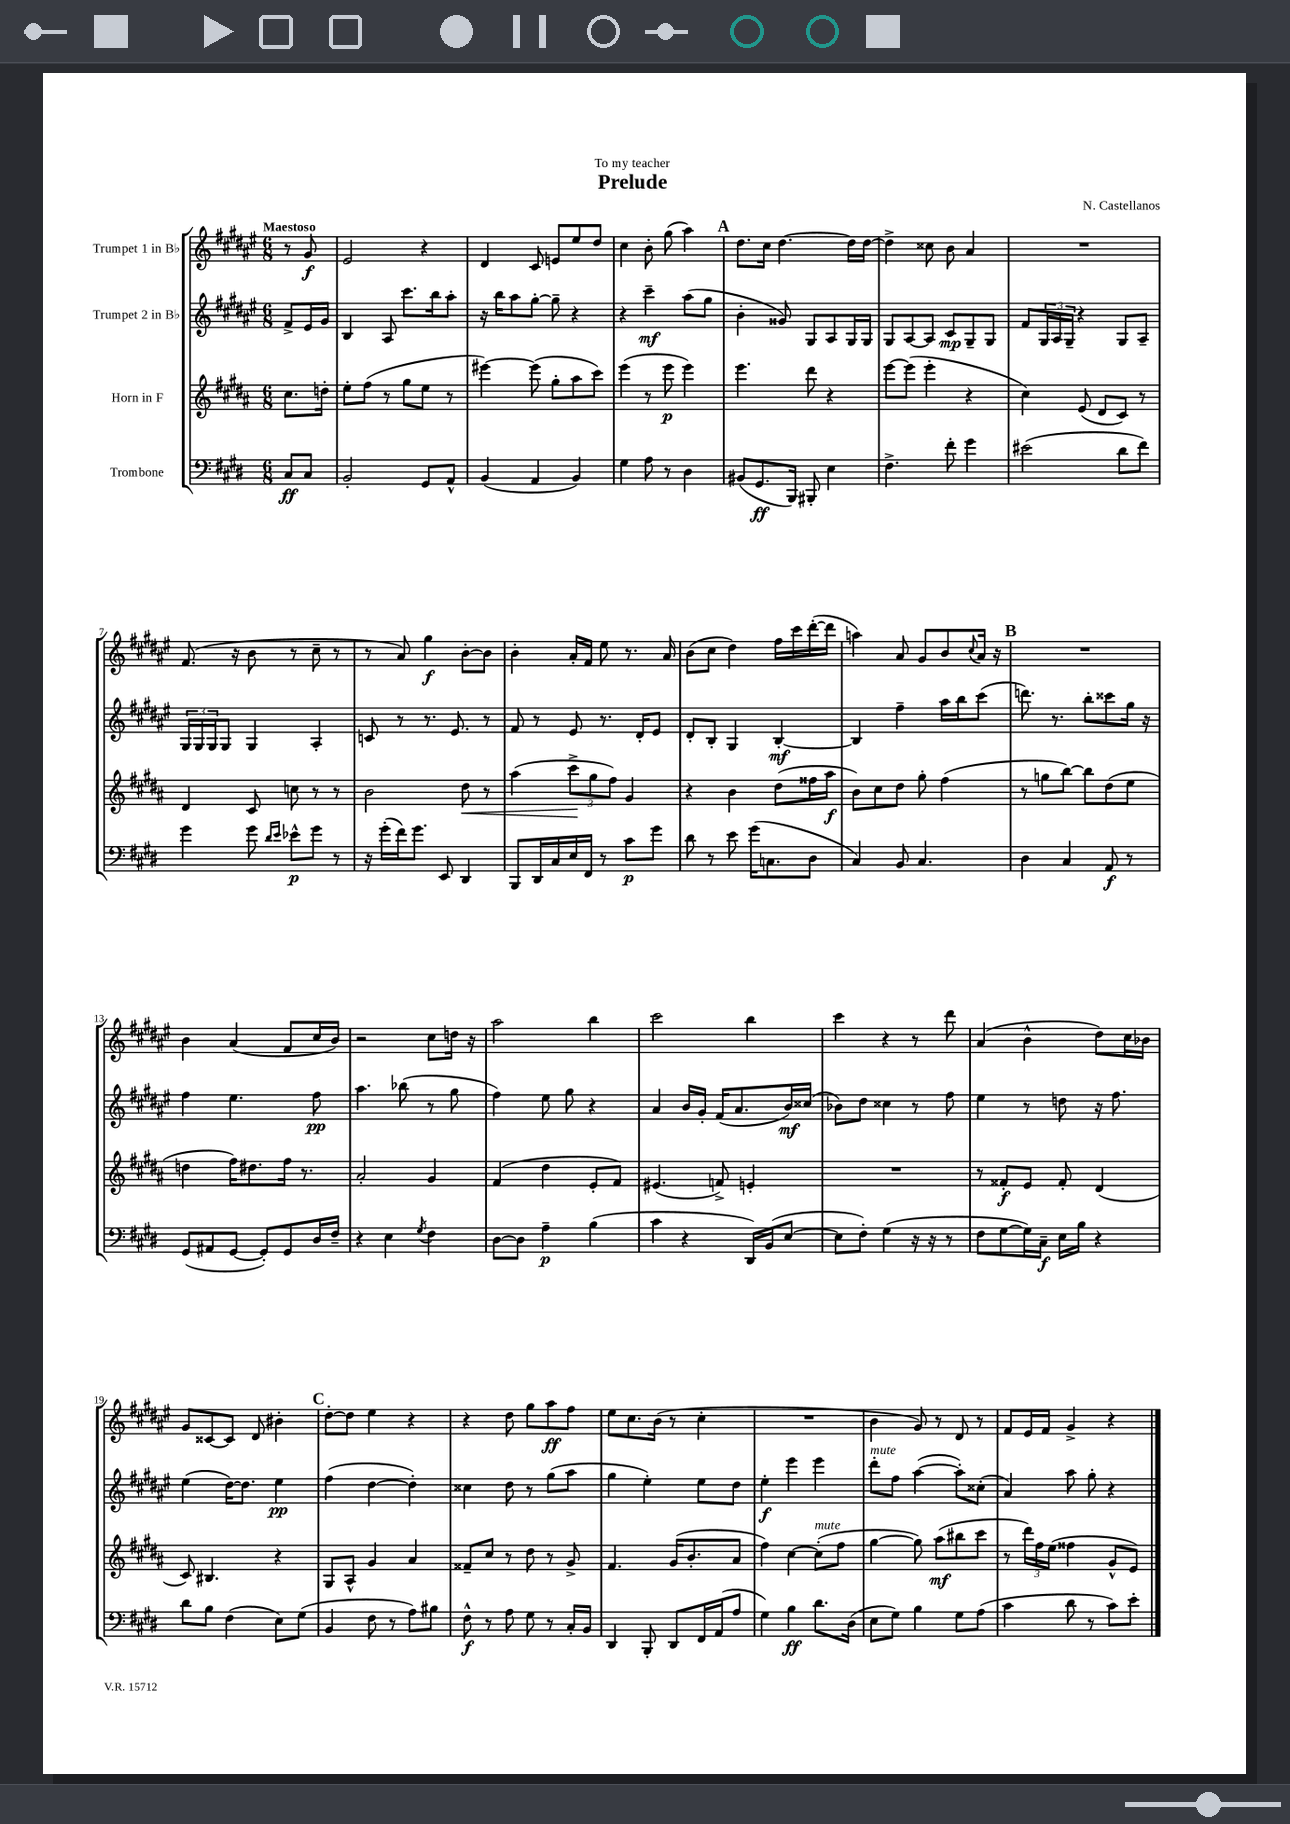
\header { title = "Prelude" composer = "N. Castellanos" dedication = "To my teacher" }
<<
\new StaffGroup <<
\new Staff = "s0" \with { instrumentName = "Trumpet 1 in Bb" } {
    \clef treble \key fis \major \numericTimeSignature \time 6/8 \partial 4 \tempo "Maestoso"
    r8 gis'8\f |
    eis'2 r4 |
    dis'4 cis'8 e'8 eis''8 dis''8 |
    cis''4 b'8-. gis''8( ais''4) |
    \mark \markup { \bold "A" } dis''8. cis''16 dis''4.~ dis''16 dis''16~ |
    dis''4-> cisis''8 b'8 ais'4 |
    R2. |
    fis'8.( r16 b'8 r8 cis''8-- r8 |
    r8 ais'8) gis''4\f b'8~-. b'8 |
    b'4-. ais'16-. fis'16 eis''8 r8. ais'16 |
    b'8( cis''8 dis''4) fis''16 cis'''16 dis'''16~-.( dis'''16 |
    a''4) ais'8 gis'8 b'8 \appoggiatura { cis''8 } ais'16 r16 |
    \mark \markup { \bold "B" } R2. |
    b'4 ais'4( fis'8 cis''16 b'16) |
    r2 cis''8 d''16 r16 |
    ais''2 b''4 |
    cis'''2 b''4 |
    cis'''4 r4 r8 dis'''8 |
    ais'4( b'4-^ dis''8) cis''16 bes'16 |
    gis'8 cisis'8~ cisis'8 dis'8 bis'4-. |
    \mark \markup { \bold "C" } dis''8~-. dis''8 eis''4 r4 |
    r4 dis''8 gis''8 ais''8\ff fis''8 |
    eis''8 cis''8. b'16( r8 cis''4-. |
    R2. |
    b'4 gis'8) r8 dis'8 r8 |
    fis'8 eis'16 fis'16 gis'4-> r4 \bar "|." |
}
\new Staff = "s1" \with { instrumentName = "Trumpet 2 in Bb" } {
    \clef treble \key fis \major \numericTimeSignature \time 6/8 \partial 4
    fis'8-> eis'16 gis'16 |
    b4 ais8 cis'''8. b''16 ais''8-. |
    r16 b''16 ais''8 gis''8~-. gis''8-- r4 |
    r4 cis'''4--\mf ais''8( gis''8 |
    \mark \markup { \bold "A" } b'4-. gisis'8) gis8 ais8 gis16 gis16 |
    gis8 ais8~ ais8 cis'8\mp gis8-- gis8 |
    fis'8 \tuplet 3/2 { gis16 ais16 gis16-- } r4 gis8 ais8-- |
    \tuplet 3/2 { gis16 gis16 gis16 } gis8 gis4 ais4-. |
    c'8 r8 r8. eis'8. r8 |
    fis'8 r8 eis'8 r8. dis'16-. eis'8 |
    dis'8-. b8-. gis4 b4~-.\mf |
    b4 fis''4-- ais''16 b''16 cis'''8( |
    \mark \markup { \bold "B" } d'''8.) r8. b''8-. cisis'''8 gis''16 r16 |
    fis''4 eis''4. fis''8\pp |
    ais''4. bes''8( r8 gis''8 |
    fis''4) eis''8 gis''8 r4 |
    ais'4 b'16 gis'16-. fis'16( ais'8. b'16\mf) cisis''16( |
    bes'8) dis''8 cisis''4 r8 fis''8 |
    eis''4 r8 d''8 r16 fis''8. |
    eis''4( dis''16~) dis''8. eis''4\pp |
    \mark \markup { \bold "C" } fis''4( dis''4~ dis''4-.) |
    cisis''4 dis''8 r8 gis''8( ais''8 |
    gis''4 eis''4-.) eis''8 dis''8 |
    eis''4-.\f eis'''4 eis'''4 |
    dis'''8-.^\markup { \italic "mute" } fis''8 ais''4~( ais''8-.) cisis''8-.( |
    ais'4) ais''8 gis''8-. r4 \bar "|." |
}
\new Staff = "s2" \with { instrumentName = "Horn in F" } {
    \clef treble \key b \major \numericTimeSignature \time 6/8 \partial 4
    cis''8. d''16-. |
    e''8-. fis''8( r8 gis''8 e''8 r8 |
    eis'''4~) eis'''8( gis''8-. ais''8 cis'''8) |
    e'''4( r8 e'''8\p e'''4) |
    \mark \markup { \bold "A" } e'''4. dis'''8 r4 |
    e'''8~ e'''8( e'''4-. r4 |
    cis''4) e'8( dis'8 cis'8) r8 |
    dis'4 cis'8 c''8 r8 r8 |
    b'2 dis''8\< r8 |
    ais''4( \tuplet 3/2 { cis'''8->\! gis''8 fis''8) } gis'4 |
    r4 b'4 dis''8( fisis''16 ais''16\f |
    b'8) cis''8 dis''8 gis''8-. fis''4( |
    \mark \markup { \bold "B" } r8 g''8 b''8~) b''8 dis''8( e''8 |
    d''4 fis''16) dis''8. fis''16 r8. |
    ais'2-. gis'4 |
    fis'4( dis''4 e'8-. fis'8) |
    eis'4.( f'8->) e'4-. |
    R2. |
    r8 fisis'8-.\f e'8 fisis'8-. dis'4( |
    cis'8) bis4. r4 |
    \mark \markup { \bold "C" } gis8 ais8-^ gis'4 ais'4 |
    fisis'8-- cis''8 r8 dis''8 r8 gis'8-> |
    fis'4. gis'16( b'8.-. ais'8 |
    fis''4) cis''4~ cis''8-.^\markup { \italic "mute" }( fis''8 |
    gis''4~ gis''8) ais''8\mf( bis''8 cis'''8 |
    r8 \tuplet 3/2 { dis'''16) fis''16 e''16( } fisis''4 gis'8-^ e'8) \bar "|." |
}
\new Staff = "s3" \with { instrumentName = "Trombone" } {
    \clef bass \key e \major \numericTimeSignature \time 6/8 \partial 4
    cis8\ff cis8 |
    b,2-. gis,8 a,8-^ |
    b,4( a,4 b,4) |
    gis4 a8 r8 dis4 |
    \mark \markup { \bold "A" } bis,8( gis,8.\ff b,,16) bis,,8-. e4 |
    fis4.-> fis'8-. gis'4 |
    eis'2( dis'8 fis'8) |
    gis'4 gis'8 \grace { dis'16 e'16 } ees'8-^\p gis'8 r8 |
    r16 gis'16-.( fis'16) gis'8. e,8 dis,4 |
    b,,8 dis,16 cis16 e16 fis,16 r8 cis'8\p gis'8 |
    dis'8 r8 e'8 gis'16( c8. dis8 |
    cis4) b,8 cis4. |
    \mark \markup { \bold "B" } dis4 cis4 a,8\f r8 |
    gis,8( ais,8 gis,8~ gis,8-.) gis,8 dis16 fis16-- |
    r4 e4 \acciaccatura { gis8 } fis4 |
    dis8~ dis8 a4--\p b4( |
    cis'4 r4 dis,16) b,16( e8~ |
    e8 fis8-.) gis4( r16 r16 r8 |
    fis8 gis8~ gis16) cis16--\f e16 b16 r4 |
    dis'8 b8 fis4( e8) gis8( |
    \mark \markup { \bold "C" } b,4 fis8 r8 a8) bis8 |
    fis8-^\f r8 a8 gis8 r8 cis16-. b,16 |
    dis,4 b,,8-. dis,8 fis,16 a,16( a8 |
    gis4) b4\ff dis'8. dis16( |
    e8 gis8) b4 gis8 a8( |
    cis'4 dis'8 r8 cis'8) e'8-. \bar "|." |
}
>>
>>
